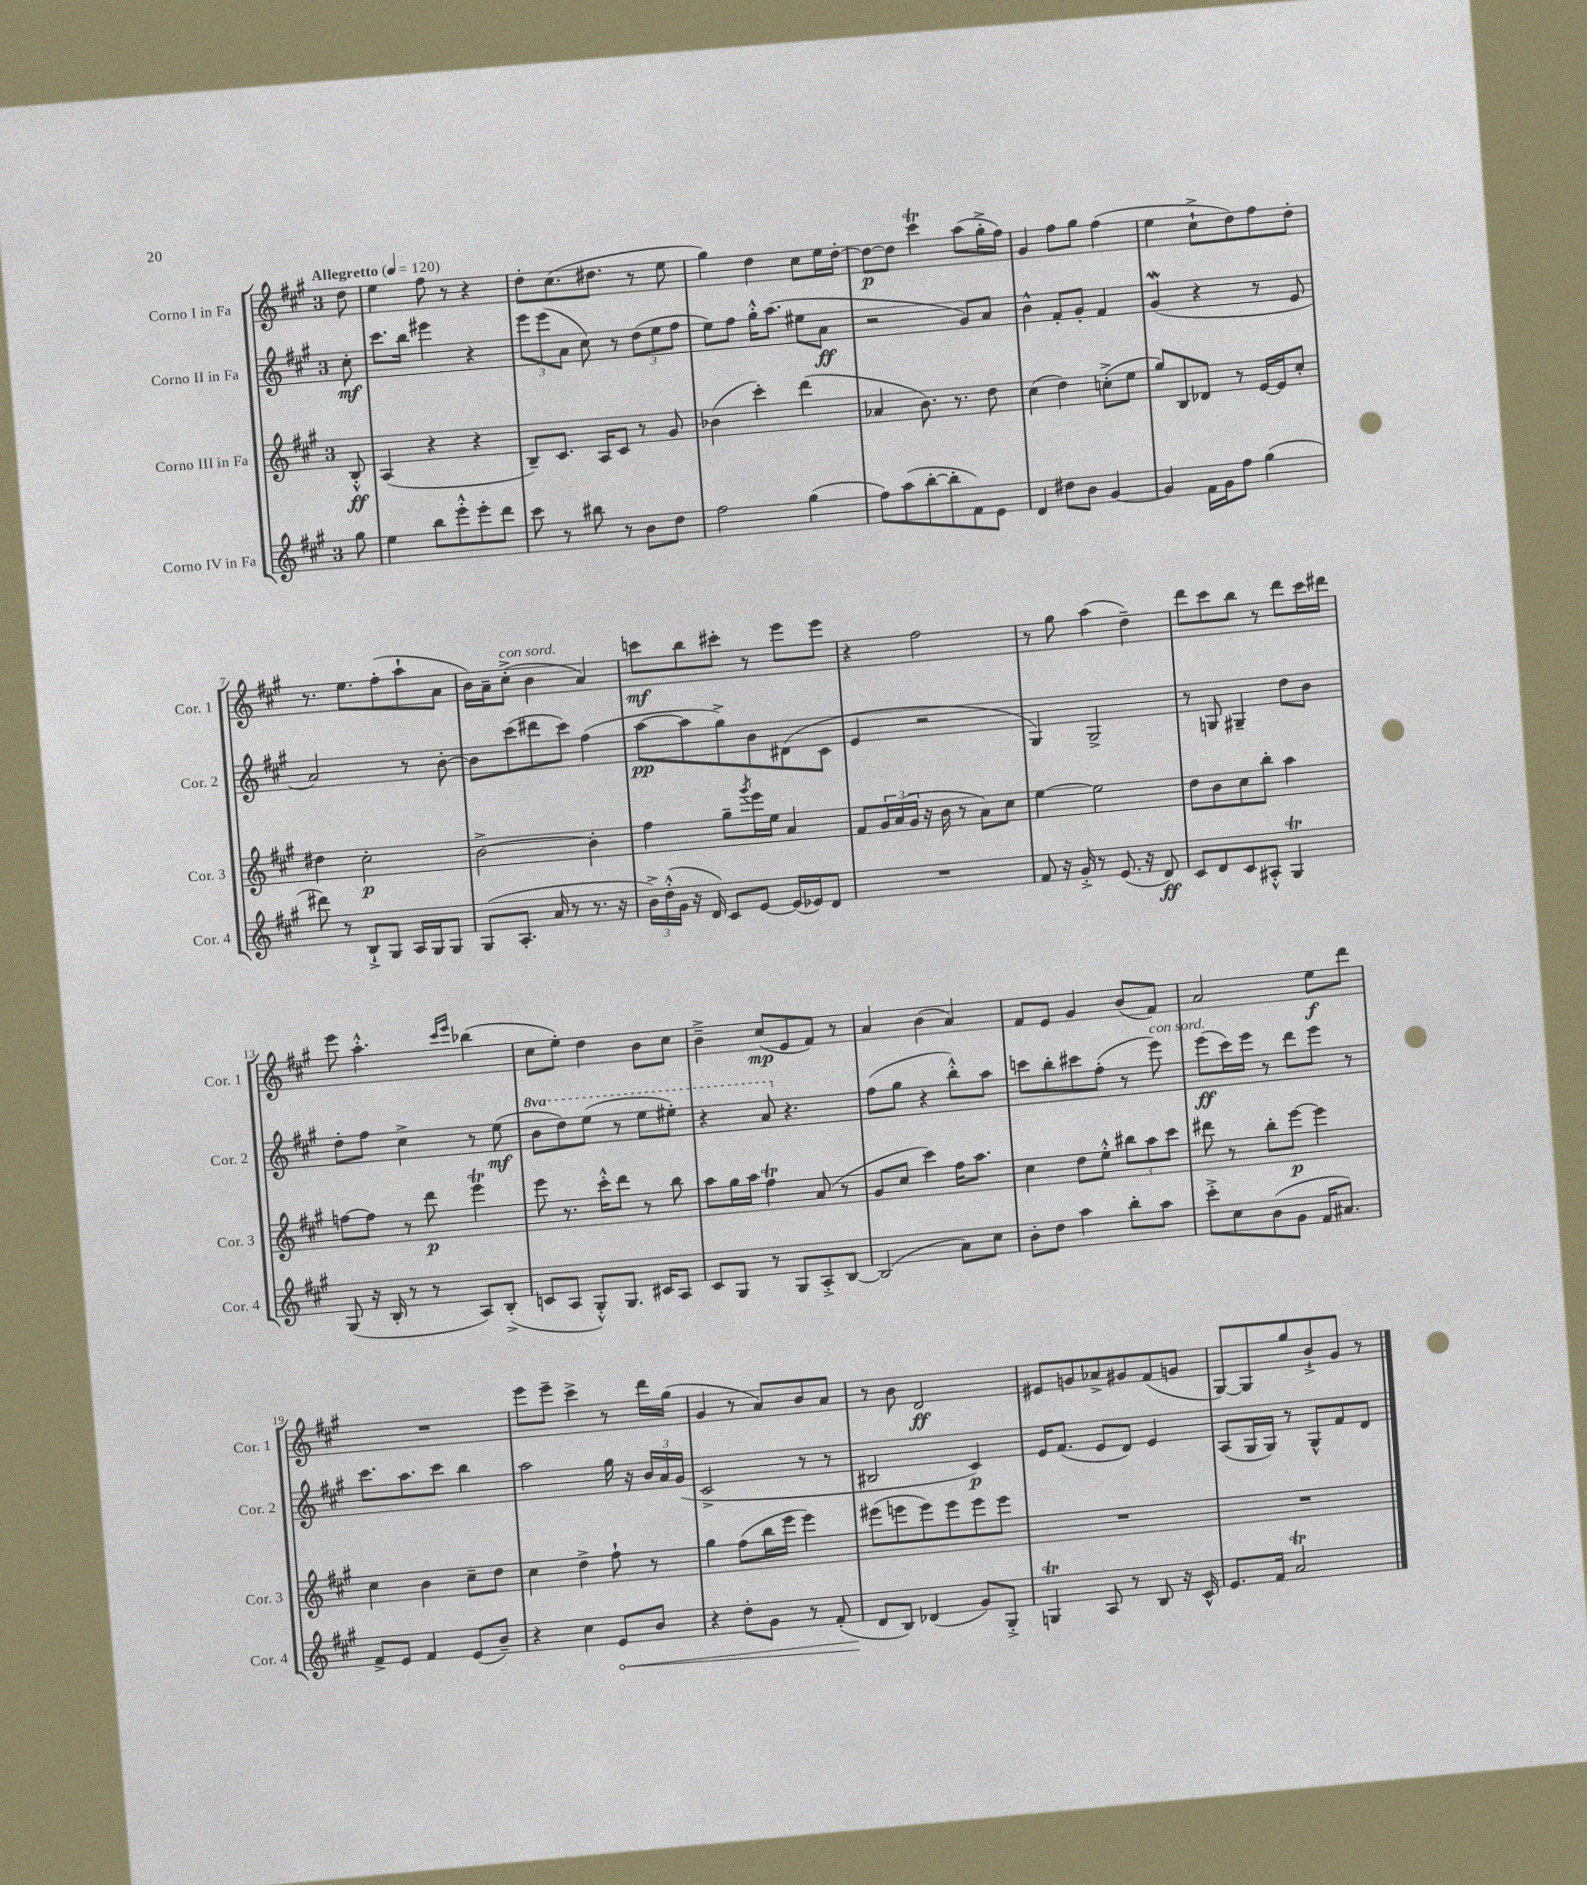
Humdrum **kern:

**kern	**kern	**kern	**kern
*staff4	*staff3	*staff2	*staff1
*clefG2	*clefG2	*clefG2	*clefG2
*k[f#c#g#]	*k[f#c#g#]	*k[f#c#g#]	*k[f#c#g#]
*M3/4	*M3/4	*M3/4	*M3/4
*MM120	*MM120	*MM120	*MM120
8gg#	8B'^^	8cc#'	8dd
=	=	=	=
4ee	(4A	8.ccc#	4ee
.	.	16bb	.
8bb	4r	4eee#	8ff#
8eee'^^	.	.	8r
8eee'	4r	4r	4r
8ddd	.	.	.
=	=	=	=
8ccc#	8B~)	12eee	8dd'
.	.	(12eee	.
8r	8.c#	.	(8.cc#
.	.	12a	.
8bb#	.	8cc#)	.
.	16A	.	8.dd#
8r	8c#	8r	.
8b	8r	(12dd	8r
.	.	12ee	.
8dd	8g#	.	8ee
.	.	12ff#	.
=	=	=	=
2ff#	(4b-	8ee)	4gg#)
.	.	8ff#	.
.	4ccc#')	16gg#'^^	4dd
.	.	(8.aa	.
(4gg#	(4ddd	8ee#	8cc#
.	.	8a	16ee
.	.	.	[16dd'
=	=	=	=
8ff#)	4a-	2r	8dd_
(8aa	.	.	8dd]
[8bb'	8.b)	.	4ccc#
8bb']	.	.	.
.	8.r	.	.
8f#)	.	8g#)	(8aa
8e	8dd	8a	16gg#'^
.	.	.	16ff#)
=	=	=	=
4d	(4cc#	4b^^	4g#
8dd#	4dd)	8f#'	8ff#
8b	.	8g#'	8gg#
[4g#	(8cc'^	4f#	(4ff#
.	8ee	.	.
=	=	=	=
4g#]	8gg#)	(4g#	4ee
.	8B	.	.
16f#	8d-	4r	8cc#`^
16g#	.	.	.
8ff#	8r	.	8dd)
(4gg#	[16e	8r	8ff#
.	16e]	.	.
.	8cc#'	8e	8dd'
=	=	=	=
8ddd#)	4dd#	2a)	8.r
8r	.	.	.
.	.	.	8.ee
8B`^	2cc#'	.	.
8G#	.	.	(8ff#'
16A	.	8r	8aa`
16G#	.	.	.
8G#	.	[8b'	8a
=	=	=	=
(8G#	[2b^	8b]	16b)
.	.	.	16a~
8.A'	.	(8ccc#	(8cc#'^
.	.	8ddd#	4b
16a	.	.	.
8r	.	8ccc#)	.
8.r	4b']	(4ff#	4a)
16r	.	.	.
=	=	=	=
24b^)	4ff#	[8aa	8ccc
(24dd'^^	.	.	.
24g#	.	.	.
16r	.	8aa]	8bb
16d)	.	.	.
8c#	8gg#~	8gg#^)	8ccc#'
.	8qggg#	.	.
[8e	16eee	8b	8r
.	16ee	.	.
(16e]	4a	(8d#	8eee
16e-)	.	.	.
8d	.	8c#	8eee
=	=	=	=
2.r	8f#	4e	4r
.	24g#	.	.
.	(24a	.	.
.	24g#	.	.
.	16r	2r	2ff#
.	16b	.	.
.	8r	.	.
.	8a)	.	.
.	8cc#	.	.
=	=	=	=
8f#	[4ee	4G#)	8r
16r	.	.	8gg#
16g#'^	.	.	.
8r	2ee]	2G#^	(4aa
(8.e	.	.	.
.	.	.	4dd~)
16r	.	.	.
8d)	.	.	.
=	=	=	=
8c#	8dd	8r	8ddd
8d	8b	8G	8ccc#
8c#	8cc#	4G#~	8bb
8A#'^^	8bb'	.	8r
4G#	4aa	8dd	8ddd
.	.	8b	16ccc#
.	.	.	16ddd#
=	=	=	=
(8G#	[8ff	8dd'	8eee
16r	8ff]	8ff#	4.aa'^^
16B'	.	.	.
8r	8r	4cc#^	.
8r	8ddd	.	.
.	.	.	16qqccc#
.	.	.	16qqeee
8A)	4eee	8r	(4bb-
(8B'^	.	(8ee	.
=	=	=	=
8c	8eee	8bb	8cc#
8A	8.r	8ddd)	8ee')
8G#'^^)	.	(8eee	4dd
.	16ccc#'^^	.	.
8.G#	8ddd	8r	.
.	8r	8eee	8b
16c#	.	.	.
8A	8bb	8eee#')	8cc#
=	=	=	=
8c#	8aa	4r	4b~^
8G#	16gg#	.	.
.	16aa	.	.
8r	4ff#	8aa	(8cc#
8G#	.	4.r	8e
8A'^	(8a	.	8f#)
[8B	8r	.	8r
=	=	=	=
(2B]	8g#	(8ff#	4a
.	8cc#	8gg#	.
.	4ccc#)	4r	(4b
8a)	16ff#	8bb'^^)	4a)
.	8.aa	.	.
8cc#	.	8aa	.
=	=	=	=
8b'	4cc#	8ccc	8f#
8dd	.	8bb'	8e
4aa	8dd	8ccc#	4g#
.	8ee'^^	(8ff#'	.
8bb'	12bb#	8r	(8b
.	12aa	.	.
8aa	.	8eee)	8f#)
.	12ccc#	.	.
=	=	=	=
8ccc#'^	8ddd#	(8eee	2a
8cc#	8r	16ccc#)	.
.	.	16eee	.
(8b	8bb'	8r	.
8g#	[8eee	8ddd	.
16f#	4eee]	8eee	8ee
8.a#)	.	.	.
.	.	8r	8ddd
=	=	=	=
8f#^	4cc#	8.ccc#	2.r
8e	.	.	.
.	.	8.aa	.
4f#	4b	.	.
.	.	8ccc#	.
(8e	8cc#~	4bb	.
8b~)	8dd	.	.
=	=	=	=
4r	4cc#	2aa	8eee
.	.	.	8eee~
4cc#	4dd^	.	4ccc#^
8e	8ff#`	16gg#	8r
.	.	16r	.
8b	8r	24b	16ddd
.	.	24a	.
.	.	.	(16gg#
.	.	(24g#	.
=	=	=	=
4r	4gg#	2c#^	4g#
8dd'	(8ff#	.	8r
8g#	16bb	.	8a)
.	16eee	.	.
8r	4eee)	8r	8b
(8f#'	.	8r	8a
=	=	=	=
8d	(8eee#	2B#	8r
8B)	8eee	.	8b
(4d-	8eee)	.	2d
.	8eee	.	.
8g#)	8eee	4c#)	.
8G#'^	8eee	.	.
=	=	=	=
4G	2.r	16e	8e#
.	.	(8.f#	.
.	.	.	8g
8A	.	8e	8a-^
8r	.	8d)	8g#
8B	.	4e	(8f#
16r	.	.	8g
16c#^^	.	.	.
=	=	=	=
8.e	2.r	(8A	[8G#)
.	.	16G#	8G#]
16f#	.	16G#)	.
2a	.	8r	8gg#
.	.	8G#^^	8b`^
.	.	8f#	8g#
.	.	8d	8r
==	==	==	==
*-	*-	*-	*-
